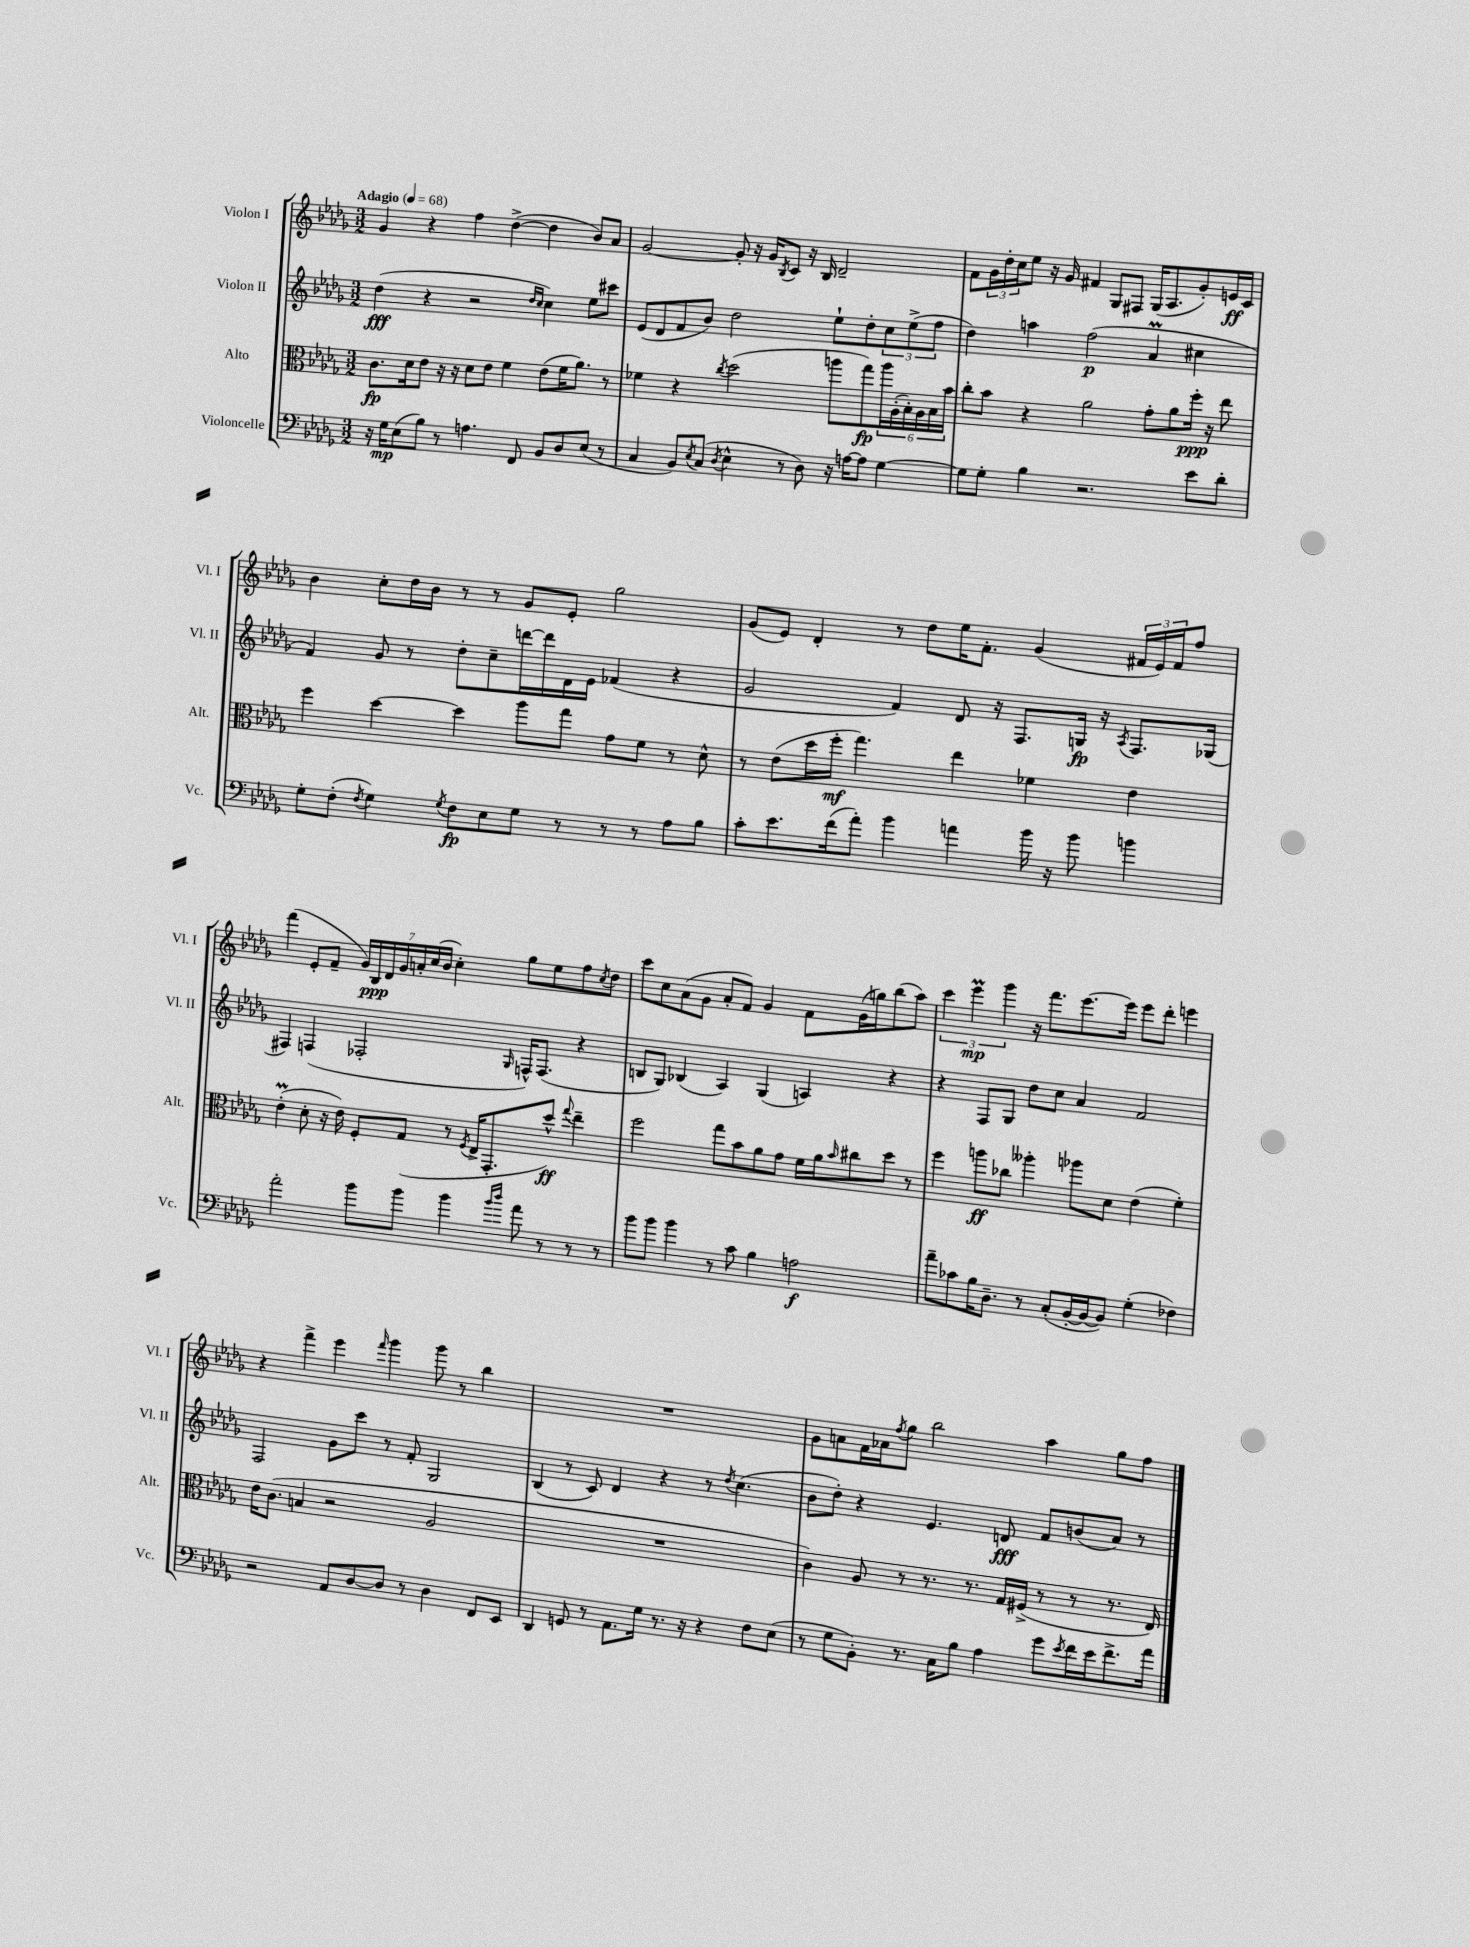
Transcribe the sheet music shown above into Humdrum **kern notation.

**kern	**dynam	**kern	**dynam	**kern	**dynam	**kern	**dynam
*part4	*part4	*part3	*part3	*part2	*part2	*part1	*part1
*staff4	*staff4	*staff3	*staff3	*staff2	*staff2	*staff1	*staff1
*I"Violoncelle	*	*I"Alto	*	*I"Violon II	*	*I"Violon I	*
*I'Vc.	*	*I'Alt.	*	*I'Vl. II	*	*I'Vl. I	*
*clefF4	*	*clefC3	*	*clefG2	*	*clefG2	*
*k[b-e-a-d-g-]	*	*k[b-e-a-d-g-]	*	*k[b-e-a-d-g-]	*	*k[b-e-a-d-g-]	*
*M3/2	*	*M3/2	*	*M3/2	*	*M3/2	*
*MM68	*	*MM68	*	*MM68	*	*MM68	*
=1	=1	=1	=1	=1	=1	=1	=1
!	!	!	!	!	!	!LO:TX:a:B:t=Adagio	!
16r	.	8.c\L	fp	(4dd-\	fff	4g-/	.
16G-\KL	mp	.	.	.	.	.	.
(8E-\	.	.	.	.	.	.	.
.	.	16d-\k	.	.	.	.	.
8B-\J)	.	8e-\J	.	4r	.	4r	.
8r	.	16r	.	.	.	.	.
.	.	16r	.	.	.	.	.
4.An\	.	8d-\L	.	2r	.	4ff\	.
.	.	8e-\J	.	.	.	.	.
.	.	4f\	.	.	.	([4dd-^\	.
8FF/	.	.	.	.	.	.	.
.	.	.	.	16qqdd-/LL	.	.	.
.	.	.	.	16qqcc/JJ	.	.	.
8BB-/L	.	(8e-\L	.	4cc\)	.	4dd-\]	.
8D-/	.	16f\K	.	.	.	.	.
.	.	8.a-\J)	.	.	.	.	.
(8E-/J	.	.	.	8ee-\L	.	8b-/L)	.
8r	.	8r	.	8ccc#X\J	.	8a-/J	.
=2	=2	=2	=2	=2	=2	=2	=2
4C/	.	4f-X\	.	(8e-/L	.	[2g-/	.
.	.	.	.	8d-/	.	.	.
8BB-/L)	.	4r	.	8f/	.	.	.
8qE-/	.	.	.	.	.	.	.
(8C/J	.	.	.	8b-/J)	.	.	.
8qD-/	.	8qcc/	.	.	.	.	.
4E-^^\	.	(2dd-\	.	2dd-\	.	8g-'/]	.
.	.	.	.	.	.	16r	.
.	.	.	.	.	.	16g-/KL	.
.	.	.	.	.	.	8qB-/	.
8r	.	.	.	.	.	8c/J	.
8D-\)	.	.	.	.	.	16r	.
.	.	.	.	.	.	16B-/	.
16r	.	8aan\L	.	8ee-`\L	.	2d-~/	.
[16An\KL	.	.	.	.	.	.	.
8A\J]	.	8gg-\)	fp	8dd-'\	.	.	.
[4G-\	.	24aa\L	.	12cc\	.	.	.
.	.	(24A-'\	.	.	.	.	.
.	.	24B-'\)	.	(12ee-^\	.	.	.
.	.	24A-\	.	.	.	.	.
.	.	24B-\	.	12ff\J	.	.	.
.	.	24b-\JJ	.	.	.	.	.
=3	=3	=3	=3	=3	=3	=3	=3
8G-\L]	.	8cc'\L	.	4dd-\)	.	8f\L	.
8G-'\J	.	8b-\J	.	.	.	24g-\L	.
.	.	.	.	.	.	24dd-'\	.
.	.	.	.	.	.	24cc\J	.
4B-\	.	4r	.	4aan\	.	8ee-\J	.
.	.	.	.	.	.	16r	.
.	.	.	.	.	.	16g-/	.
2.r	.	2a-\	.	(2ff\	p	4f#X/	.
.	.	.	.	.	.	8G-/L	.
.	.	.	.	.	.	8F#X/J	.
.	.	8g-'\L	.	4a-M/	.	(16G-/KL	.
.	.	.	.	.	.	8.A-/	.
.	.	8a-\	.	.	.	.	.
8e-\L	.	16ff'\Jk	ppp	4cc#X\	.	8g-'/)	.
.	.	16r	.	.	.	.	.
8d-'\J	.	8ee-\	.	.	.	16en/L	ff
.	.	.	.	.	.	16c/JJ	.
!!LO:LB:g=z
=4	=4	=4	=4	=4	=4	=4	=4
8G-'\L	.	4ff\	.	4f/)	.	4b-\	.
(8F'\J	.	.	.	.	.	.	.
8qF/	.	.	.	.	.	.	.
4G-\)	.	[4dd-\	.	8g-/	.	8cc'\L	.
.	.	.	.	8r	.	16dd-\L	.
.	.	.	.	.	.	16b-\JJ	.
8qG-/	.	.	.	.	.	.	.
8F\L	fp	4dd-\]	.	8dd-'\L	.	8r	.
8E-\	.	.	.	8cc~\	.	8r	.
8G-\J	.	8aa-\L	.	[16dddn\L	.	8g-/L	.
.	.	.	.	16ddd\]	.	.	.
8r	.	8gg-\J	.	16d-\	.	8e-'/J	.
.	.	.	.	16e-\JJ	.	.	.
8r	.	8g-\L	.	(4f-X/	.	2gg-\	.
8r	.	8f\J	.	.	.	.	.
8A-\L	.	8r	.	4r	.	.	.
8B-\J	.	8d-^^\	.	.	.	.	.
=5	=5	=5	=5	=5	=5	=5	=5
8c'\L	.	8r	.	2g-/	.	(8g-/L	.
8.e-\	.	(8e-\L	.	.	.	8e-/J)	.
.	.	16dd-\L	.	.	.	4d-'/	.
(16f\k	.	16ff'\JJ	mf	.	.	.	.
8a-'\J)	.	4.gg-\)	.	.	.	.	.
4b-\	.	.	.	4f/)	.	8r	.
.	.	.	.	.	.	8dd-\L	.
4an\	.	4ee-\	.	8d-/	.	16ee-\K	.
.	.	.	.	.	.	8.f'\J	.
.	.	.	.	16r	.	.	.
.	.	.	.	8.F/L	.	.	.
16b-\	.	4f-X\	.	.	.	(4g-/	.
16r	.	.	.	.	.	.	.
8b-\	.	.	.	16Gn/Jk	fp	.	.
.	.	.	.	16r	.	.	.
.	.	.	.	8qA-/	.	.	.
4bn\	.	4e-\	.	8.F/L	.	24f#X/LL	.
.	.	.	.	.	.	24e-/)	.
.	.	.	.	.	.	24f#/J	.
.	.	.	.	.	.	8ff/J	.
.	.	.	.	(16G-X/Jk	.	.	.
!!LO:LB:g=z
=6	=6	=6	=6	=6	=6	=6	=6
2a-'\	.	(4e-M'\	.	4F#X/)	.	(4fff\	.
.	.	8d-'\	.	(4Fn/	.	8e-'/L	.
.	.	16r	.	.	.	8f~/J	.
.	.	16e-\)	.	.	.	.	.
8b-\L	.	8F'/L	.	2F-X'/	.	28g-/LL)	.
.	.	.	.	.	.	28B-/	ppp
.	.	.	.	.	.	28d-/	.
.	.	.	.	.	.	28g-/	.
8b-\J	.	(8G-/J	.	.	.	.	.
.	.	.	.	.	.	28an'/	.
.	.	.	.	.	.	(28cc/	.
.	.	.	.	.	.	28b-/JJ	.
4b-\	.	8r	.	.	.	4cc'\)	.
.	.	8qF/	.	.	.	.	.
.	.	16E-^/KL	.	.	.	.	.
.	.	8.GG-'/	.	.	.	.	.
16qqb-/LL	.	.	.	.	.	.	.
16qqdd-/JJ	.	.	.	16qqG-/	.	.	.
8a-\	.	.	.	16Fn^^/KL)	.	8gg-\L	.
.	.	.	.	(8.F/J	.	.	.
8r	.	8dd-^^/J)	ff	.	.	8ee-\	.
.	.	8qqgg-/	.	.	.	.	.
8r	.	4ee-~\	.	4r	.	8ff\	.
.	.	.	.	.	.	8qcc/	.
8r	.	.	.	.	.	8dd-\J	.
=7	=7	=7	=7	=7	=7	=7	=7
8b-\L	.	2ff\	.	8Bn/L	.	8ccc\L	.
8b-\J	.	.	.	8G-/J)	.	8cc\	.
4b-\	.	.	.	(4B-X/	.	(8a-\	.
.	.	.	.	.	.	8g-\J	.
8r	.	8gg-\L	.	4A-/)	.	8a-'/L	.
8c\	.	8b-\	.	.	.	8f/J)	.
4B-\	.	8a-\	.	(4G-/	.	4g-/	.
.	.	8g-\J	.	.	.	.	.
2An\	f	16f\LL	.	4An/)	.	8f\L	.
.	.	16a-\J	.	.	.	.	.
.	.	16qqb-/	.	.	.	.	.
.	.	8cc#X\	.	.	.	(16g-\L	.
.	.	.	.	.	.	16ggn\J)	.
.	.	8dd-\J	.	4r	.	(8bb-\	.
.	.	8r	.	.	.	8aa-\J)	.
=8	=8	=8	=8	=8	=8	=8	=8
8a-~\L	.	4ff\	.	4r	.	6ccc\	.
8c-X\	.	.	.	.	.	.	.
.	.	.	.	.	.	6eee-M\	mp
16B-\K	.	8aan\L	ff	8F/L	.	.	.
8.D-~\J	.	.	.	.	.	.	.
.	.	.	.	.	.	6ggg-\	.
.	.	8cc-X\J	.	8G-/J	.	.	.
8r	.	4aa--X'\	.	8dd-\L	.	16r	.
.	.	.	.	.	.	8.fff\L	.
(8C'/L	.	.	.	8cc\J	.	.	.
[16BB-'/L	.	8aa-X\L	.	4a-/	.	[8.eee-\	.
16BB-/J_	.	.	.	.	.	.	.
8BB-/J])	.	8d-\J	.	.	.	.	.
.	.	.	.	.	.	16eee-\Jk]	.
(4G-'\	.	(4e-\	.	2f/	.	8eee-\L	.
.	.	.	.	.	.	8ddd-'\J	.
4F-X\)	.	4f'\)	.	.	.	4eeen\	.
!!LO:LB:g=z
=9	=9	=9	=9	=9	=9	=9	=9
2r	.	16e-\KL	.	2F/	.	4r	.
.	.	(8.c\J	.	.	.	.	.
.	.	4Bn/	.	.	.	4fff^\	.
8AA-/L	.	2r	.	8g-\L	.	4eee-\	.
[8D-/	.	.	.	8ccc\J	.	.	.
.	.	.	.	.	.	16qqfff/	.
8D-/J]	.	.	.	8r	.	4ggg-\	.
8r	.	.	.	8f'/	.	.	.
4D-\	.	2A-/	.	2G-/	.	8ggg-\	.
.	.	.	.	.	.	8r	.
8FF/L	.	.	.	.	.	4bb-\	.
8EE-/J	.	.	.	.	.	.	.
=10	=10	=10	=10	=10	=10	=10	=10
4DD-/	.	1.r	.	(4B-/	.	1.r	.
8GGn/	.	.	.	8r	.	.	.
8r	.	.	.	8c/)	.	.	.
8.AA-\L	.	.	.	4d-/	.	.	.
16G-\Jk	.	.	.	.	.	.	.
8.r	.	.	.	4r	.	.	.
16r	.	.	.	.	.	.	.
4r	.	.	.	8r	.	.	.
.	.	.	.	8qdd-/	.	.	.
.	.	.	.	(4.cc\	.	.	.
8F\L	.	.	.	.	.	.	.
(8E-\J	.	.	.	.	.	.	.
=11	=11	=11	=11	=11	=11	=11	=11
8r	.	4c\)	.	8b-\L	.	8g-\L	.
8G-\L	.	.	.	8dd-'\J)	.	8an\	.
8BB-'\J)	.	8A-/	.	4r	.	16f\L	.
.	.	.	.	.	.	16a-X\J	.
.	.	.	.	.	.	8qff/	.
8.r	.	8r	.	.	.	8gg-\J	.
.	.	8.r	.	4.e-/	.	2bb-\	.
16C\KL	.	.	.	.	.	.	.
8B-\J	.	.	.	.	.	.	.
.	.	8.r	.	.	.	.	.
4A-\	.	.	.	.	.	.	.
.	.	16G-/LL	.	8dn/	fff	.	.
.	.	(16F#X^/JJ	.	.	.	.	.
8g-\L	.	8r	.	8f/L	.	4aa-\	.
8qe-/	.	.	.	.	.	.	.
16f\L	.	8r	.	(8bn/	.	.	.
16e-\J	.	.	.	.	.	.	.
8.f^\	.	8.r	.	8a-/J)	.	8gg-\L	.
.	.	.	.	8r	.	8ff\J	.
16a-\Jk	.	16E-/)	.	.	.	.	.
==	==	==	==	==	==	==	==
*-	*-	*-	*-	*-	*-	*-	*-
